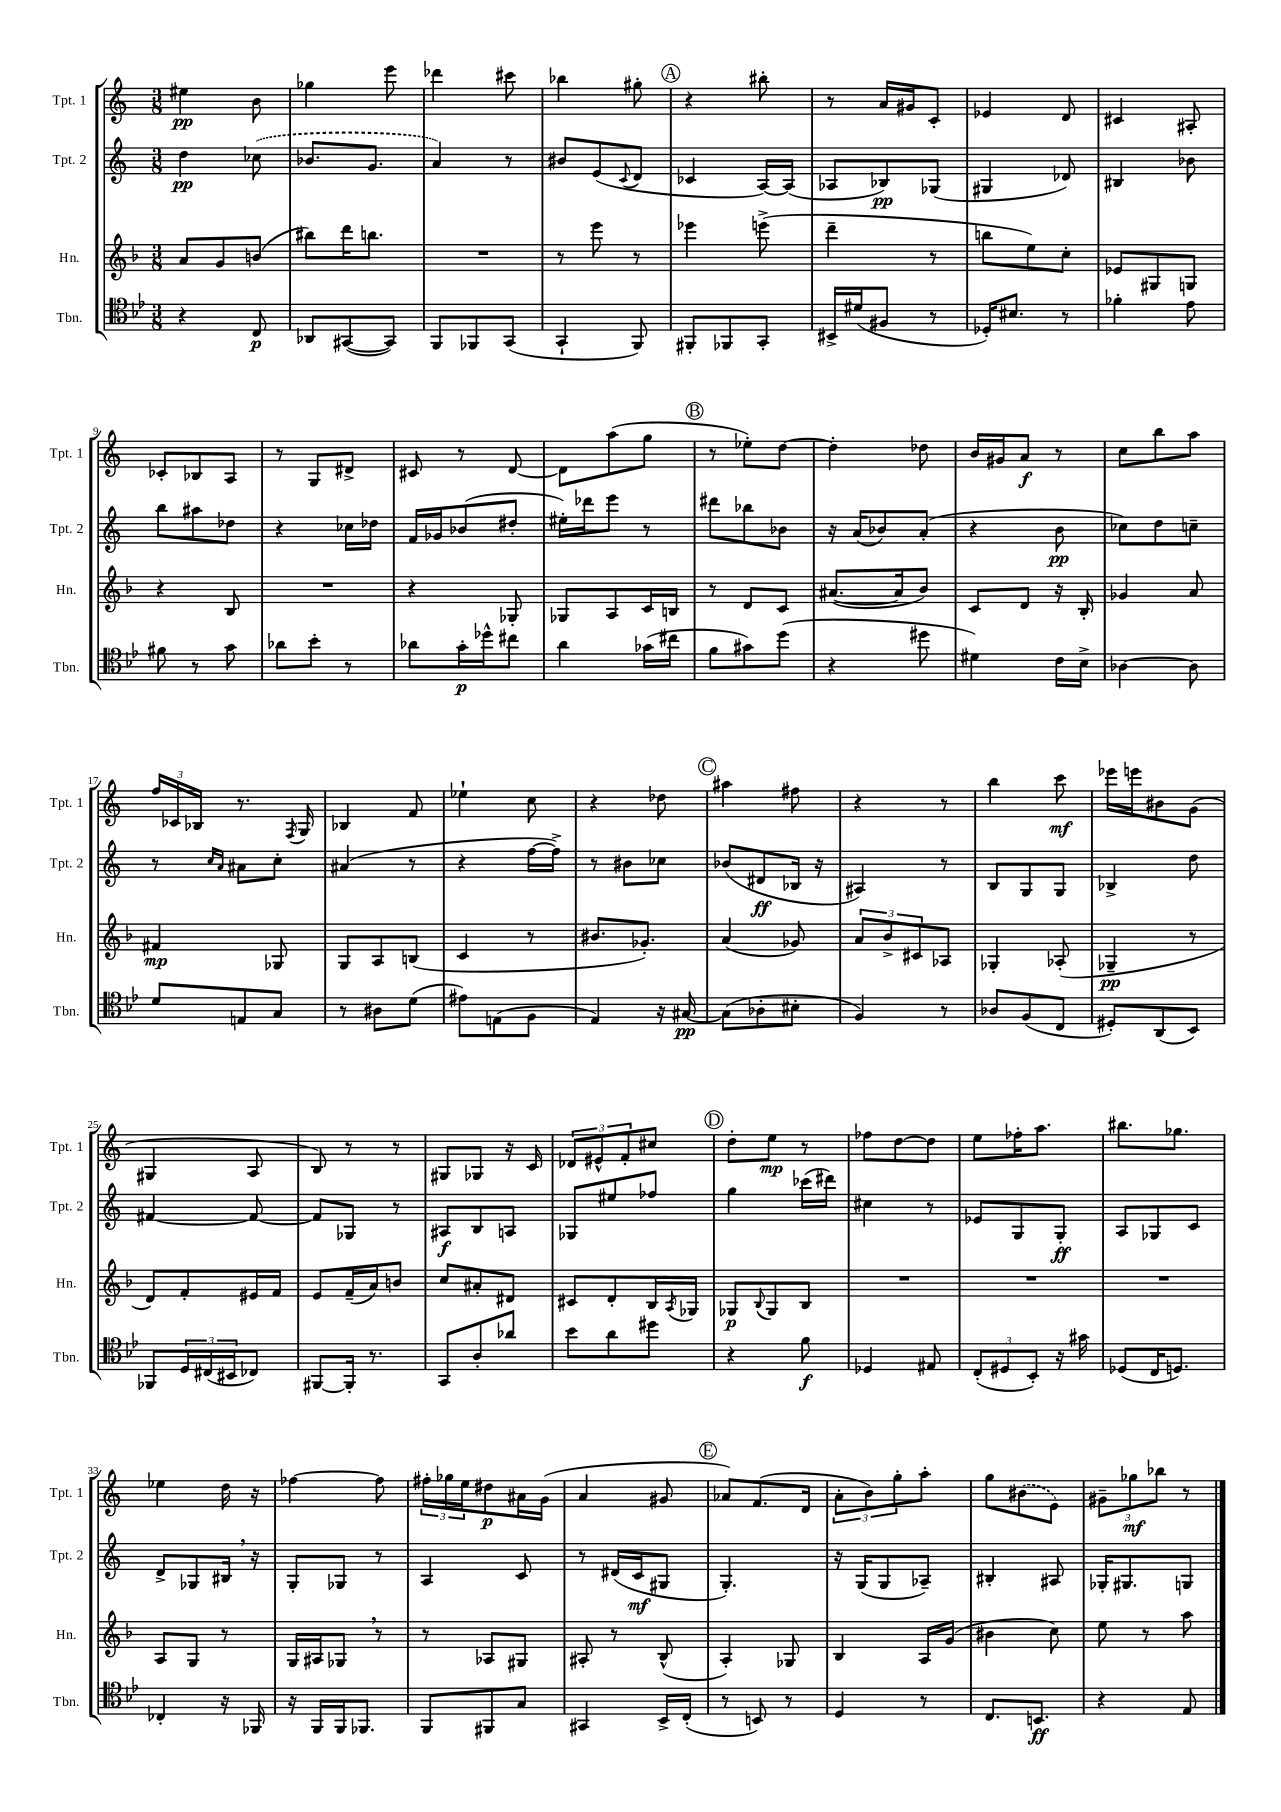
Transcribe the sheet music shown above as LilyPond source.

<<
\new StaffGroup <<
\new Staff = "s0" \with { instrumentName = "Tpt. 1" shortInstrumentName = "Tpt. 1" } {
    \clef treble \key c \major \numericTimeSignature \time 3/8
    eis''4\pp b'8 |
    ges''4 e'''8 |
    des'''4 cis'''8 |
    bes''4 gis''8-. |
    \mark \markup { \circle "A" } r4 bis''8-. |
    r8 a'16 gis'16 c'8-. |
    ees'4 d'8 |
    cis'4 ais8-. |
    ces'8-. bes8 a8 |
    r8 g8 dis'8-> |
    cis'8 r8 d'8~ |
    d'8 a''8( g''8 |
    \mark \markup { \circle "B" } r8 ees''8-.) d''8~ |
    d''4-. des''8 |
    b'16 gis'16 a'8\f r8 |
    c''8 b''8 a''8 |
    \tuplet 3/2 { f''16 ces'16 bes16 } r8. \acciaccatura { f8 } g16 |
    bes4 f'8 |
    ees''4-! c''8 |
    r4 des''8 |
    \mark \markup { \circle "C" } ais''4 fis''8 |
    r4 r8 |
    b''4 c'''8\mf |
    ees'''16 e'''16 bis'8 g'8( |
    gis4 a8 |
    b8) r8 r8 |
    gis8 ges8 r16 c'16 |
    \tuplet 3/2 { des'8 eis'8-^ f'8-. } cis''8 |
    \mark \markup { \circle "D" } d''8-. e''8\mp r8 |
    fes''8 d''8~ d''8 |
    e''8 fes''16-. a''8. |
    bis''8. ges''8. |
    ees''4 d''16 r16 |
    fes''4~ fes''8 |
    \tuplet 3/2 { fis''16-. ges''16 e''16 } dis''8\p ais'16 g'16( |
    a'4 gis'8 |
    \mark \markup { \circle "E" } aes'8) f'8.( d'16 |
    \tuplet 3/2 { a'8-. b'8) g''8-. } a''8-. |
    g''8 \once \slurDashed bis'8( e'8) |
    \tuplet 3/2 { gis'8-- ges''8\mf bes''8 } r8 \bar "|." |
}
\new Staff = "s1" \with { instrumentName = "Tpt. 2" shortInstrumentName = "Tpt. 2" } {
    \clef treble \key c \major \numericTimeSignature \time 3/8
    d''4\pp \once \slurDashed ces''8( |
    bes'8. g'8. |
    a'4) r8 |
    bis'8 e'8( \appoggiatura { c'8 } d'8 |
    \mark \markup { \circle "A" } ces'4 a16~) a16( |
    aes8 bes8\pp) ges8( |
    gis4 des'8) |
    bis4 bes'8 |
    b''8 ais''8 des''8 |
    r4 ces''16 des''16 |
    f'16 ges'16 bes'8( dis''8-. |
    eis''16-.) des'''16 e'''8 r8 |
    \mark \markup { \circle "B" } dis'''8 bes''8 bes'8 |
    r16 a'16( bes'8) a'8-.( |
    r4 b'8\pp |
    ces''8) d''8 c''8-- |
    r8 \grace { c''16 a'16 } ais'8 c''8-. |
    ais'4( r8 |
    r4 f''16~ f''16->) |
    r8 bis'8 ces''8 |
    \mark \markup { \circle "C" } bes'8( dis'8\ff bes16 r16 |
    ais4) r8 |
    b8 g8 g8 |
    bes4-> d''8 |
    fis'4~ fis'8~ |
    fis'8 ges8 r8 |
    ais8\f b8 a8 |
    ges8 eis''8 fes''8 |
    \mark \markup { \circle "D" } g''4 ces'''16( dis'''16) |
    cis''4 r8 |
    ees'8 g8 g8-.\ff |
    a8 ges8 c'8 |
    d'8-> ges8 bis16 \breathe r16 |
    g8-. ges8 r8 |
    a4 c'8 |
    r8 dis'16( c'16\mf gis8 |
    \mark \markup { \circle "E" } g4.-.) |
    r16 g16( g8 aes8--) |
    bis4-. ais8 |
    ges16-. gis8. g8 \bar "|." |
}
\new Staff = "s2" \with { instrumentName = "Hn." shortInstrumentName = "Hn." } {
    \clef treble \key f \major \numericTimeSignature \time 3/8
    a'8 g'8 b'8( |
    bis''8) d'''16 b''8. |
    R4. |
    r8 e'''8 r8 |
    \mark \markup { \circle "A" } ees'''4 e'''8->( |
    d'''4-- r8 |
    b''8 e''8) c''8-. |
    ees'8 gis8 g8 |
    r4 bes8 |
    R4. |
    r4 ges8-. |
    ges8 a8 c'16 b16 |
    \mark \markup { \circle "B" } r8 d'8 c'8 |
    ais'8.~( ais'16 bes'8) |
    c'8 d'8 r16 bes16-. |
    ges'4 a'8 |
    fis'4\mp ges8 |
    g8 a8 b8( |
    c'4 r8 |
    bis'8. ges'8.-.) |
    \mark \markup { \circle "C" } a'4( ges'8) |
    \tuplet 3/2 { a'8 bes'8-> cis'8 } aes8 |
    ges4-. aes8-.( |
    ges4--\pp r8 |
    d'8) f'8-. eis'16 f'16 |
    e'8 f'16--( a'16) b'8 |
    c''8 ais'8-. dis'8 |
    cis'8 d'8-. bes16 \acciaccatura { a8 } ges16 |
    \mark \markup { \circle "D" } ges8\p \appoggiatura { bes8 } ges8 bes8 |
    R4. |
    R4. |
    R4. |
    a8 g8 r8 |
    g16 ais16 ges8 \breathe r8 |
    r8 aes8 gis8 |
    ais8-. r8 bes8-^( |
    \mark \markup { \circle "E" } a4-.) ges8 |
    bes4 a16 g'16( |
    bis'4 c''8) |
    e''8 r8 a''8 \bar "|." |
}
\new Staff = "s3" \with { instrumentName = "Tbn." shortInstrumentName = "Tbn." } {
    \clef tenor \key bes \major \numericTimeSignature \time 3/8
    r4 c8\p |
    aes,8 gis,8~( gis,8) |
    f,8 fes,8 g,8( |
    g,4-! f,8) |
    \mark \markup { \circle "A" } fis,8-. fes,8 g,8-. |
    bis,16-> dis'16( fis8 r8 |
    des16-.) bis8. r8 |
    fes'4-. ees'8 |
    fis'8 r8 g'8 |
    aes'8 bes'8-. r8 |
    aes'8 g'16-.\p des''16-^ cis''8 |
    a'4 ges'16( cis''16 |
    \mark \markup { \circle "B" } f'8 gis'8) d''8( |
    r4 dis''8 |
    dis'4) c'16 bes16-> |
    aes4~ aes8 |
    d'8 e8 g8 |
    r8 ais8 d'8( |
    eis'8) e8( f8 |
    ees4) r16 gis16~\pp |
    \mark \markup { \circle "C" } gis8( aes8-. bis8-. |
    f4) r8 |
    aes8 f8( c8 |
    dis8-.) a,8( bes,8) |
    fes,8 \tuplet 3/2 { d16 cis16( bis,16 } ces8) |
    fis,8~ fis,16-. r8. |
    g,8 a8-. aes'8 |
    bes'8 a'8 dis''8 |
    \mark \markup { \circle "D" } r4 f'8\f |
    des4 eis8 |
    \tuplet 3/2 { c8-.( dis8 bes,8-.) } r16 gis'16 |
    des8( c16 d8.) |
    ces4-. r16 fes,16 |
    r16 f,16 f,16 fes,8. |
    f,8 fis,8 g8 |
    gis,4 bes,16-> c16-.( |
    \mark \markup { \circle "E" } r8 b,8) r8 |
    d4 r8 |
    c8. b,8.\ff |
    r4 ees8 \bar "|." |
}
>>
>>
